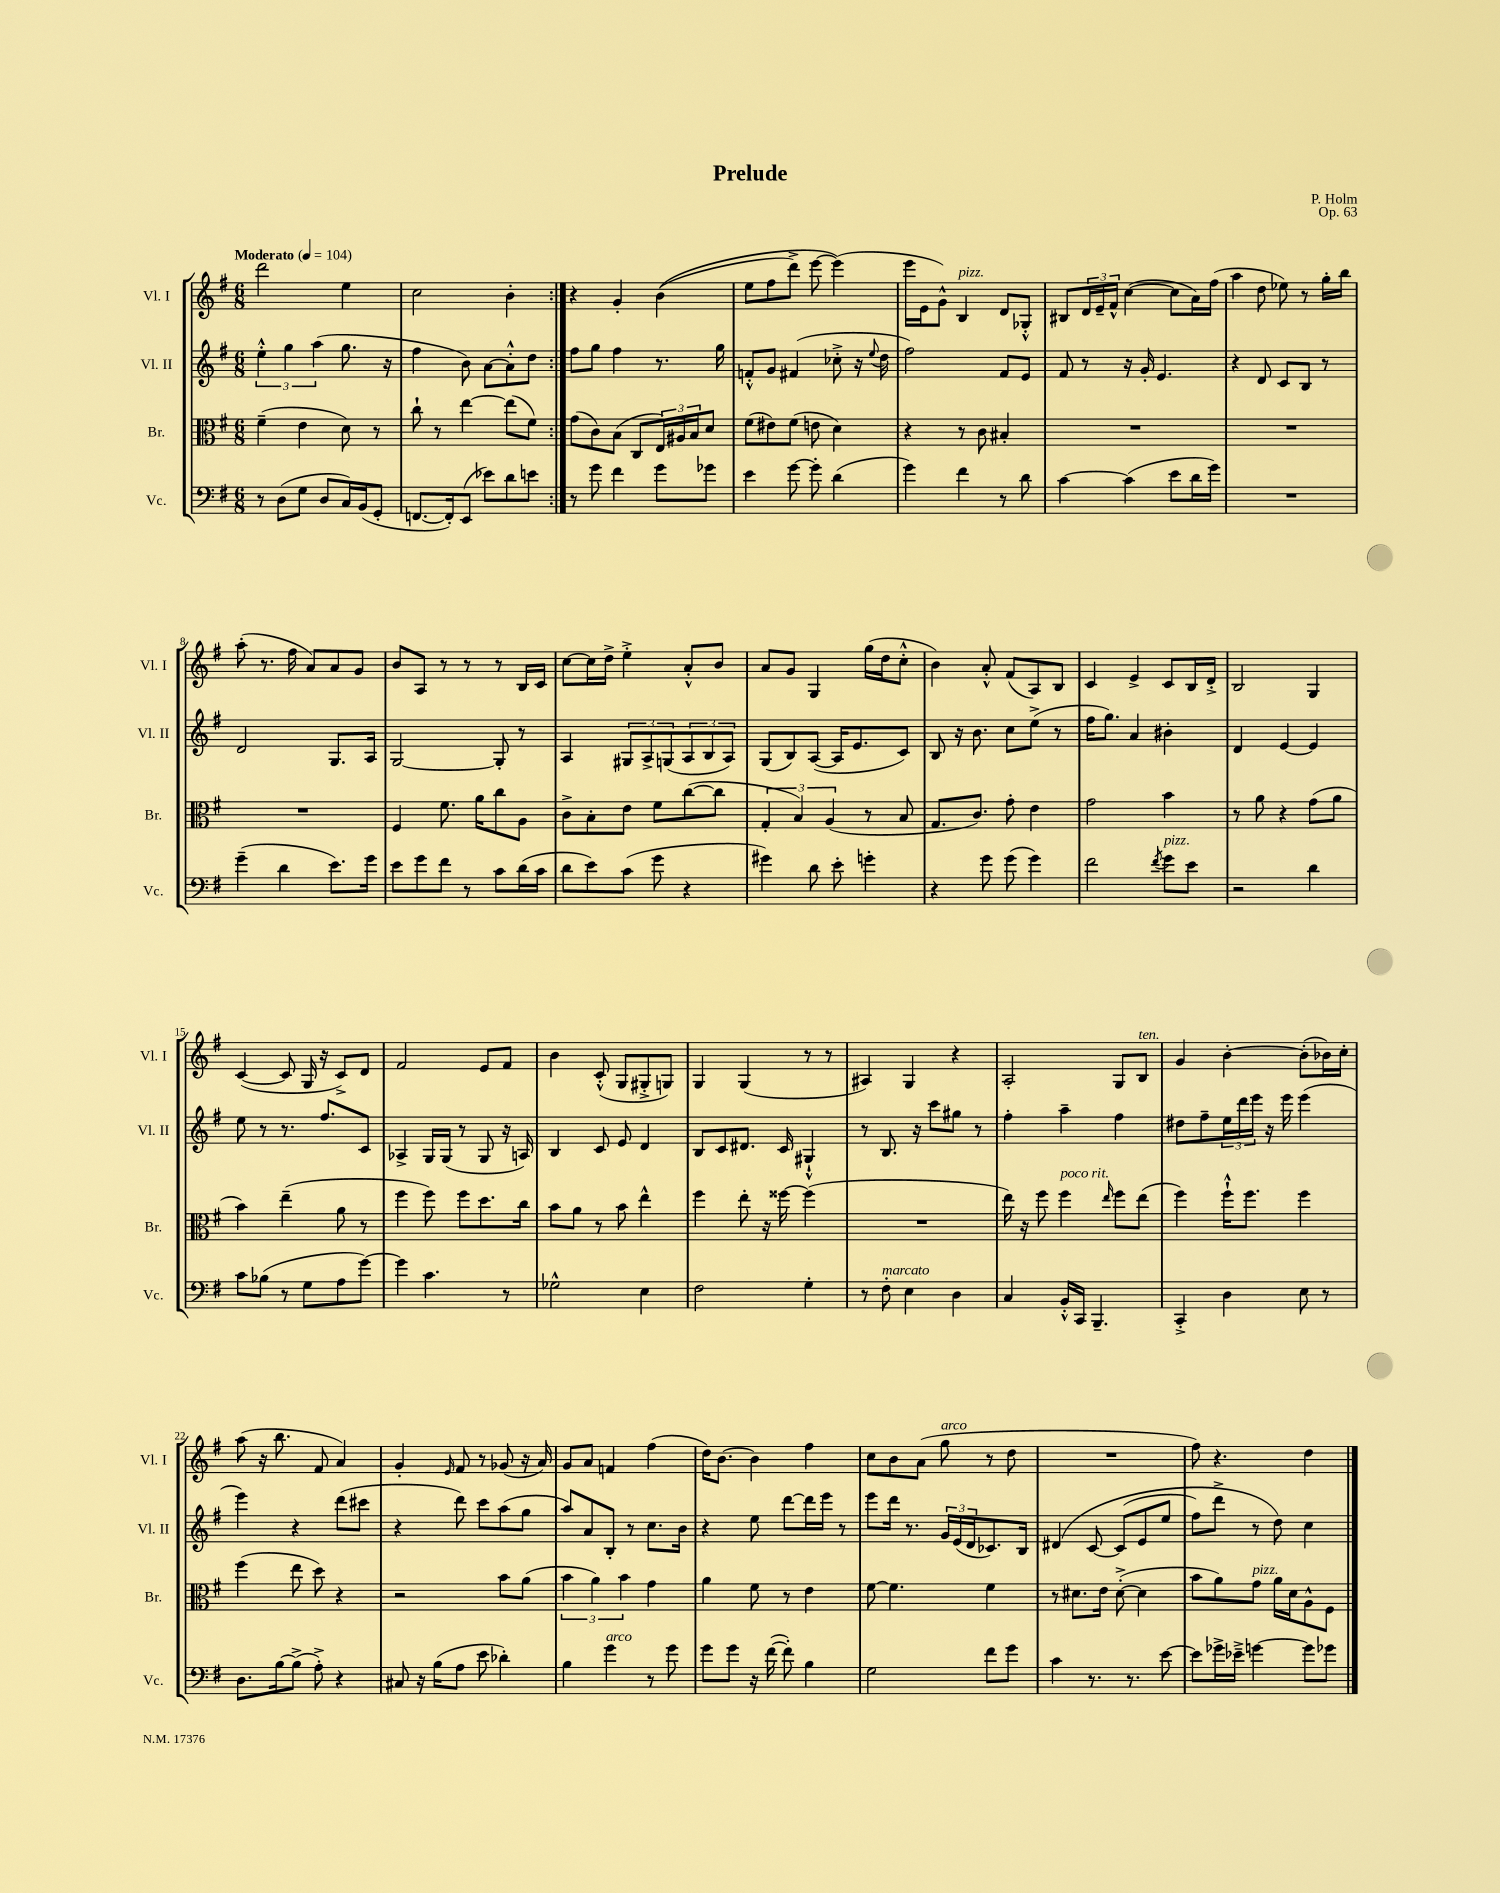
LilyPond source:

\header { title = "Prelude" composer = "P. Holm" opus = "Op. 63" }
<<
\new StaffGroup <<
\new Staff = "s0" \with { instrumentName = "Vl. I" shortInstrumentName = "Vl. I" } {
    \clef treble \key g \major \numericTimeSignature \time 6/8 \tempo "Moderato" 4 = 104
    \repeat volta 2 { d'''2 e''4 |
    c''2 b'4-. | }
    r4 g'4-. b'4(\( |
    e''8 fis''8 d'''8->) e'''8~ e'''4(\) |
    e'''16 e'16 g'8-^) b4^\markup { \italic "pizz." } d'8 ges8-.-^ |
    bis8 \tuplet 3/2 { d'16 e'16-- fis'16-^ } c''4~( c''8 a'16) fis''16( |
    a''4 d''8 ees''8) r8 g''16-. b''16 |
    a''8-.( r8. fis''16 a'8) a'8 g'8 |
    b'8 a8 r8 r8 r8 b16 c'16 |
    c''8~ c''16 d''16-> e''4-.-> a'8-.-^ b'8 |
    a'8 g'8 g4 g''16( d''16 c''8-.-^ |
    b'4) a'8-.-^ fis'8( a8) b8 |
    c'4 e'4-> c'8 b16 d'16-.-> |
    b2 g4 |
    c'4~( c'8 g16 r16 c'8->) d'8 |
    fis'2 e'8 fis'8 |
    b'4 c'8-.-^( g8 gis8-.-> g8) |
    g4 g4( r8 r8 |
    ais4) g4 r4 |
    a2-. g8 b8^\markup { \italic "ten." } |
    g'4 b'4~-. b'8-.( bes'16) c''16-. |
    a''8( r16 b''8. fis'8 a'4) |
    g'4-. \grace { e'16 } fis'8 r8 ges'8( r16 a'16) |
    g'8 a'8 f'4 fis''4( |
    d''16) b'8.~ b'4 fis''4 |
    c''8 b'8 a'8( g''8^\markup { \italic "arco" } r8 d''8 |
    R2. |
    fis''8) r4. d''4 \bar "|." |
}
\new Staff = "s1" \with { instrumentName = "Vl. II" shortInstrumentName = "Vl. II" } {
    \clef treble \key g \major \numericTimeSignature \time 6/8
    \repeat volta 2 { \tuplet 3/2 { e''4-.-^ g''4 a''4( } g''8. r16 |
    fis''4 b'8) a'8~ a'8-.-^ d''8 | }
    fis''8 g''8 fis''4 r8. g''16 |
    f'8-.-^ g'8 fis'4( ces''8-.-> r16 \appoggiatura { e''8 } d''16 |
    fis''2) fis'8 e'8 |
    fis'8 r8 r16 g'16-. e'4. |
    r4 d'8 c'8 b8 r8 |
    d'2 g8. a16 |
    g2~ g8-. r8 |
    a4 \tuplet 3/2 { gis8 a8-> g8( } \tuplet 3/2 { a8 b8 a8) } |
    g8( b8) a8~( a16 e'8. c'8) |
    b8 r16 b'8. c''8 e''8->( r8 |
    fis''16 g''8.) a'4 bis'4-. |
    d'4 e'4~ e'4 |
    e''8 r8 r8. fis''8. c'8 |
    aes4-> g16 g16( r8 g8 r16 a16) |
    b4 c'8 e'8 d'4 |
    b8 c'8 dis'8. c'16 gis4-!-^ |
    r8 b8. r16 c'''8 gis''8 r8 |
    fis''4-. a''4-- fis''4 |
    dis''8 fis''8-- \tuplet 3/2 { e''16 d'''16 e'''16 } r16 e'''16 e'''4( |
    e'''4) r4 d'''8( cis'''8 |
    r4 d'''8) c'''8 a''8( g''8 |
    a''8) a'8 b8-. r8 c''8. b'16 |
    r4 e''8 d'''8~ d'''16 e'''16 r8 |
    e'''8 d'''16 r8. \tuplet 3/2 { g'16 e'16( d'16 } ces'8.) b16 |
    dis'4\( c'8~ c'8( e'8 e''8 |
    fis''8) d'''8-> r8 d''8\) c''4 \bar "|." |
}
\new Staff = "s2" \with { instrumentName = "Br." shortInstrumentName = "Br." } {
    \clef alto \key g \major \numericTimeSignature \time 6/8
    \repeat volta 2 { fis'4--( e'4 d'8) r8 |
    c''8-! r8 e''4~ e''8( fis'8) | }
    g'8( c'8) b8( c8 \tuplet 3/2 { e16) ais16 b16 } d'8 |
    fis'8( eis'8) fis'8( e'8 d'4) |
    r4 r8 c'8 bis4-. |
    R2. |
    R2. |
    R2. |
    fis4 fis'8. a'16 c''8 a8 |
    c'8-> b8-. e'8 fis'8 c''8~( c''8 |
    \tuplet 3/2 { g4-. b4) a4( } r8 b8 |
    g8. c'8.) g'8-. e'4 |
    g'2 b'4 |
    r8 a'8 r4 g'8( a'8 |
    b'4) e''4--( a'8 r8 |
    fis''4 fis''8) fis''8 d''8. c''16 |
    b'8 a'8 r8 b'8 e''4-^ |
    fis''4 e''8-. r16 fisis''16~ fisis''4( |
    R2. |
    e''16) r16 fis''8 fis''4^\markup { \italic "poco rit." } \grace { e''16 } fis''8 e''8( |
    fis''4) fis''16-!-^ fis''8. fis''4 |
    fis''4( e''8 d''8) r4 |
    r2 b'8 a'8( |
    \tuplet 3/2 { b'4 a'4) b'4 } g'4 |
    a'4 fis'8 r8 e'4 |
    fis'8~ fis'4. fis'4 |
    r8 dis'8. e'16 dis'8~-.->( dis'4 |
    b'8 a'8) g'8^\markup { \italic "pizz." } a'16 d'16 a8-^ fis8 \bar "|." |
}
\new Staff = "s3" \with { instrumentName = "Vc." shortInstrumentName = "Vc." } {
    \clef bass \key g \major \numericTimeSignature \time 6/8
    \repeat volta 2 { r8 d8( g8 d8 c16) b,16( g,8-. |
    f,8.~ f,16-.) e,8( ees'8) d'8 e'8 | }
    r8 g'8 fis'4 g'8 ges'8 |
    e'4 g'8~ g'8-. d'4( |
    g'4) fis'4 r8 d'8 |
    c'4~ c'4( e'8 d'16 g'16) |
    R2. |
    g'4--( d'4 e'8.) g'16 |
    e'8 g'8 fis'8 r8 c'8 d'16( c'16 |
    d'8 e'8) c'8( g'8 r4 |
    gis'4) d'8 e'8-. g'4-. |
    r4 g'8 g'8( g'4) |
    fis'2 \acciaccatura { fis'8 } g'8^\markup { \italic "pizz." } e'8 |
    r2 d'4 |
    c'8 bes8( r8 g8 a8 g'8~) |
    g'4 c'4. r8 |
    ges2-^ e4 |
    fis2 g4-. |
    r8 fis8-.^\markup { \italic "marcato" } e4 d4 |
    c4 b,16-.-^ c,16 b,,4.-- |
    c,4-.-> d4 e8 r8 |
    d8. b16~ b8->( a8-.->) r4 |
    cis8 r16 b16( a8 e'8 des'4-.) |
    b4 g'4^\markup { \italic "arco" } r8 g'8 |
    g'8 g'8 r16 fis'16~( fis'8-.) b4 |
    g2 fis'8 g'8 |
    c'4 r8. r8. e'8~ |
    e'8 ges'16-> ees'16---> g'4~ g'8 ges'8 \bar "|." |
}
>>
>>
